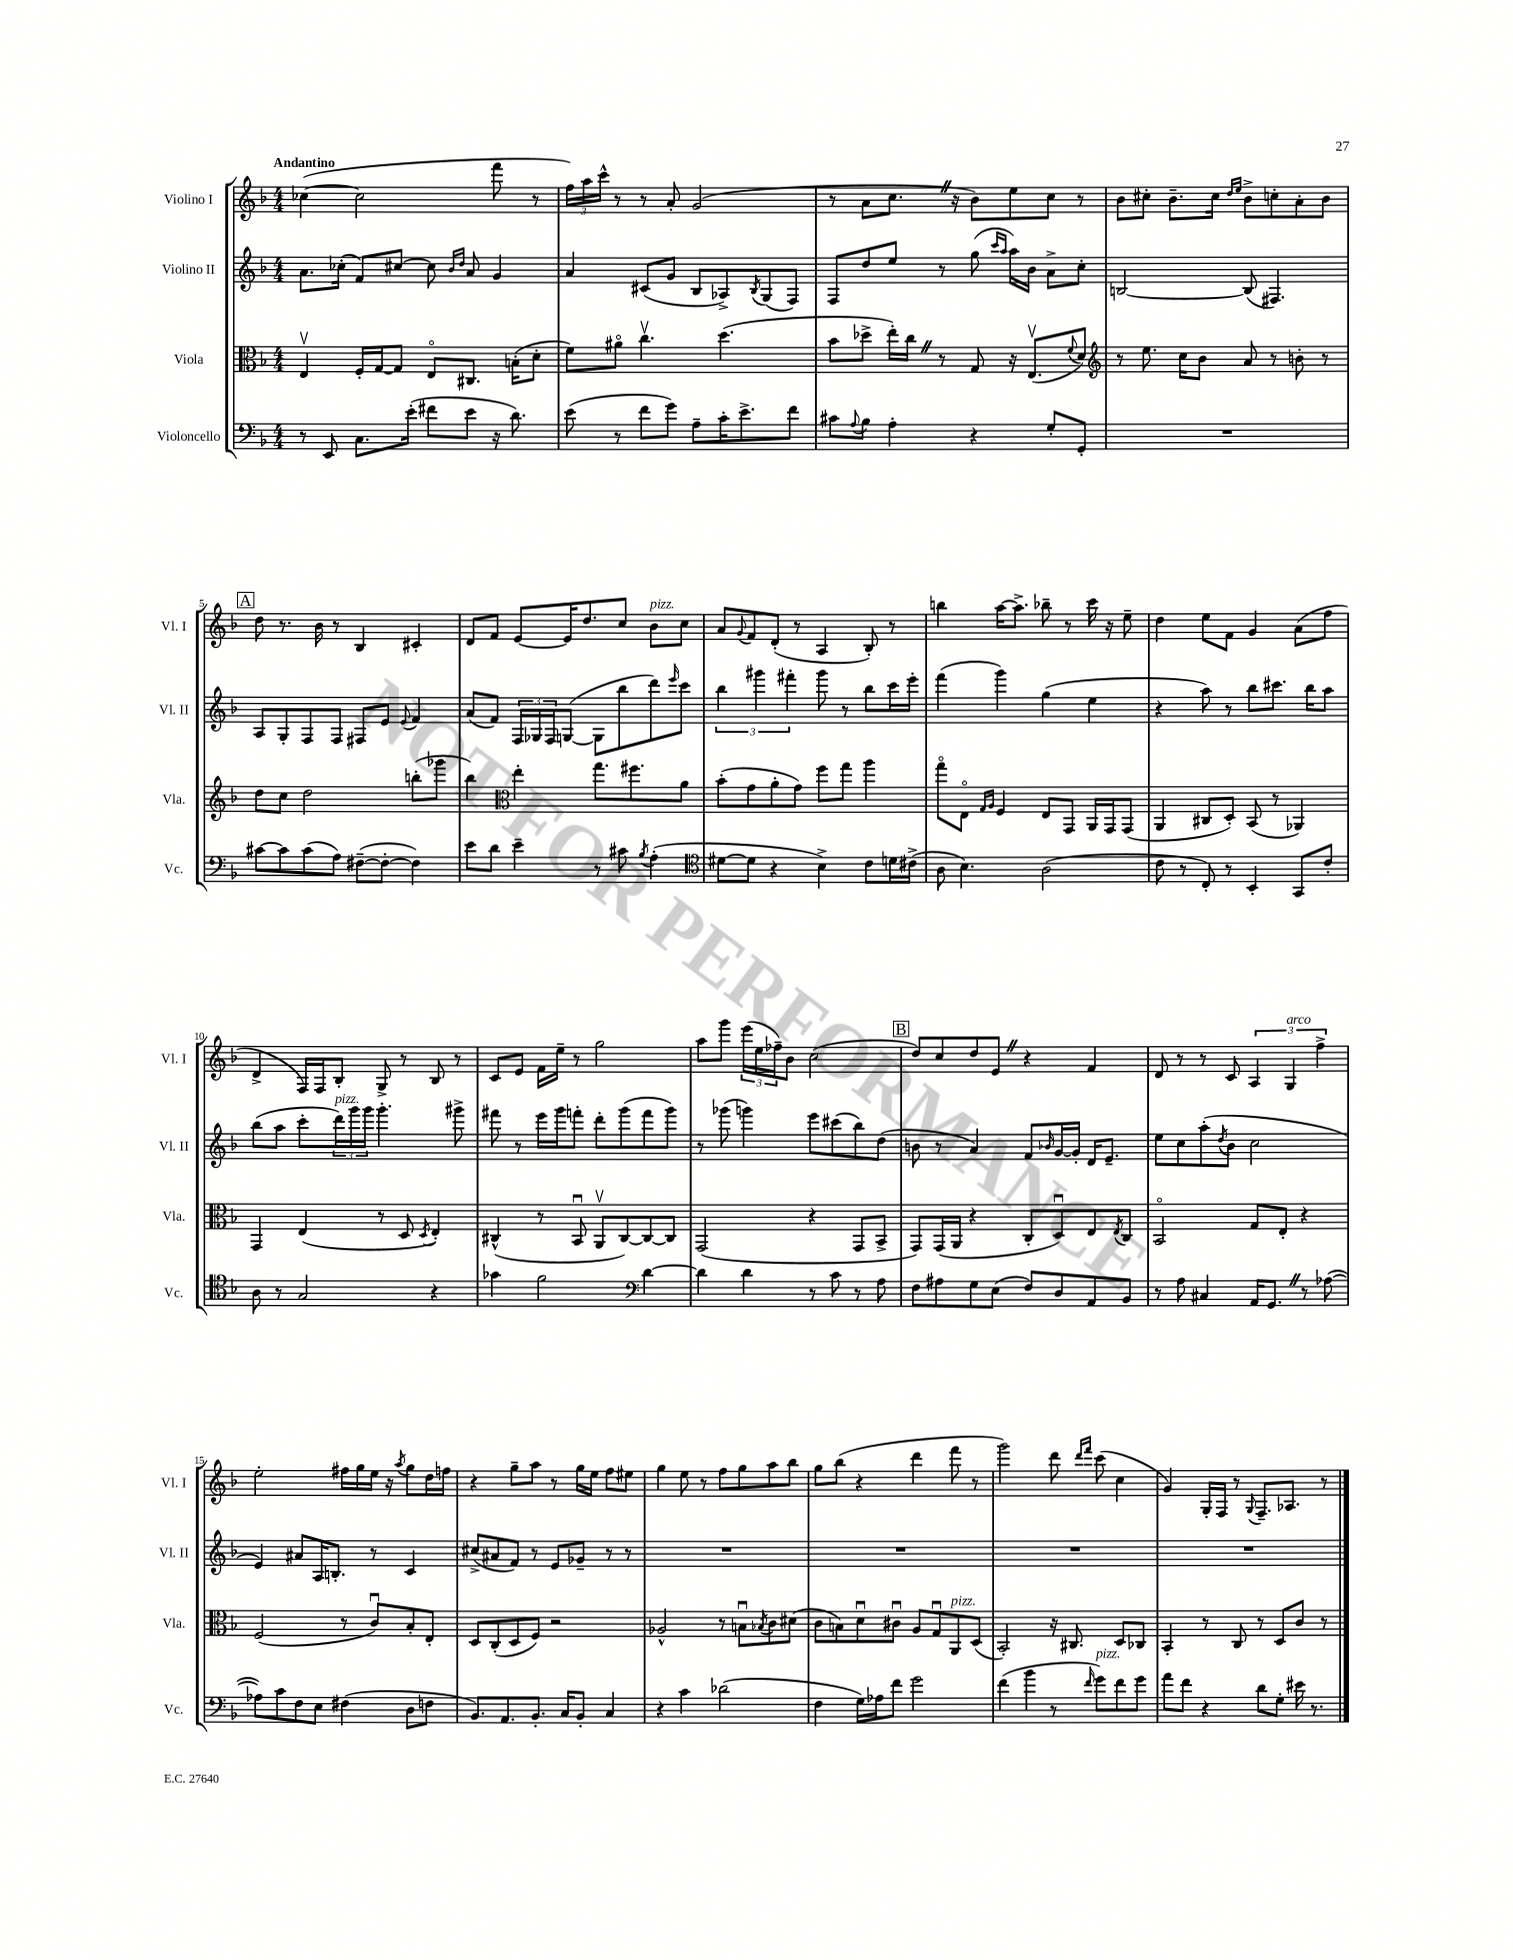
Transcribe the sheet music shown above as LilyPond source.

<<
\new StaffGroup <<
\new Staff = "s0" \with { instrumentName = "Violino I" shortInstrumentName = "Vl. I" } {
    \clef treble \key f \major \numericTimeSignature \time 4/4 \tempo "Andantino"
    ces''4~( ces''2 f'''8 r8 |
    \tuplet 3/2 { f''16) a''16 c'''16-^ } r8 r8 a'8-. g'2( |
    r8 a'8 c''8. \once \override BreathingSign.text = \markup { \musicglyph "scripts.caesura.straight" } \breathe r16 bes'8) e''8 c''8 r8 |
    bes'8 cis''8-. bes'8.-- cis''16 \grace { d''16 e''16 } bes'8-> c''8-. a'8-. bes'8 |
    \mark \markup { \box "A" } d''8 r8. bes'16 r8 bes4 cis'4-. |
    d'8 f'8 e'8~ e'16 d''8. c''8 bes'8^\markup { \italic "pizz." } c''8 |
    a'8 \appoggiatura { g'8 } f'8 d'8-.( r8 a4 bes8-.) r8 |
    b''4 a''16~ a''8.-> bes''8-- r8 c'''16 r16 e''8-- |
    d''4 e''8 f'8 g'4 a'8( f''8 |
    d'4-> f16) f16 bes8-. g8-> r8 bes8 r8 |
    c'8 e'8 f'16 e''16-- r8 g''2 |
    a''8 g'''8 \tuplet 3/2 { e'''16( e''16 fes''16--) } bes'8 c''2( |
    \mark \markup { \box "B" } d''8) c''8 d''8 e'8 \once \override BreathingSign.text = \markup { \musicglyph "scripts.caesura.straight" } \breathe r4 f'4 |
    d'8 r8 r8 c'8 \tuplet 3/2 { a4 g4^\markup { \italic "arco" } f''4-> } |
    e''2-. fis''16 g''16 e''16 r16 \acciaccatura { a''8 } g''8 d''16 f''16 |
    r4 g''8-- a''8 r8 g''16 e''16 f''8 eis''8 |
    g''4 e''8 r8 f''8 g''8 a''8 bes''8 |
    g''8 bes''8( r4 d'''4 f'''8 r8 |
    g'''2) d'''8 \grace { d'''16 f'''16 } c'''8( c''4 |
    g'4) g16-. f16 r8 \appoggiatura { g8 } f8.-- aes8. r8 \bar "|." |
}
\new Staff = "s1" \with { instrumentName = "Violino II" shortInstrumentName = "Vl. II" } {
    \clef treble \key f \major \numericTimeSignature \time 4/4
    a'8. ces''16-.( f'8) cis''8~ cis''8 \grace { bes'16 d''16 } a'8 g'4 |
    a'4 cis'8( g'8 bes8 aes8->) \acciaccatura { bes8 } g8( f8) |
    f8 d''8 e''8 r8 g''8( \grace { c'''16 a''16 } a''16) bes'16 a'8-> c''8-. |
    b2~ b8( fis4.) |
    \mark \markup { \box "A" } a8 g8-. f8 f8 fis8 e'8 \appoggiatura { e'8 } f'4 |
    a'8( f'8) \tuplet 3/2 { f16 ges16 f16 } g8~( g8 bes''8 d'''8) \grace { e'''16 } c'''8 |
    \tuplet 3/2 { bes''4 gis'''4 fis'''4-. } gis'''8 r8 bes''8 c'''16 e'''16-. |
    f'''4( g'''4) g''4( e''4 |
    r4 a''8) r8 bes''8 cis'''8. bes''16 a''8 |
    bes''8( a''8 c'''8-. \tuplet 3/2 { d'''16^\markup { \italic "pizz." }) g'''16 g'''16 } g'''4.-. gis'''8-> |
    fis'''8 r8 e'''16 g'''16 f'''8-. d'''8-. g'''8( f'''8 g'''8) |
    r8 ges'''8( g'''4) e'''8 cis'''8( bes''8) d''8( |
    \mark \markup { \box "B" } b'8 r8 a'4) f'8 \grace { bes'16 } g'16~ g'16-. d'16 e'8.-- |
    e''8 c''8 a''8-.( \acciaccatura { d''8 } bes'8 c''2 |
    e'4) ais'8 a16 b8.-. r8 c'4 |
    cis''8->( ais'8 f'8) r8 e'8 ges'8-- r8 r8 |
    R1 |
    R1 |
    R1 |
    R1 \bar "|." |
}
\new Staff = "s2" \with { instrumentName = "Viola" shortInstrumentName = "Vla." } {
    \clef alto \key f \major \numericTimeSignature \time 4/4
    e4\upbow f16-. g16~ g8 e8\flageolet cis8. b16-.( d'8-. |
    f'8) ais'8\flageolet c''4.\upbow d''4.( |
    bes'8 des''8-> e''16-.) c''16 \once \override BreathingSign.text = \markup { \musicglyph "scripts.caesura.straight" } \breathe r8 g8 r16 e8.\upbow( \appoggiatura { f'8 } d'8) |
    \clef treble r8 e''8. c''16 bes'8 a'8 r8 b'8-. r8 |
    \mark \markup { \box "A" } d''8 c''8 d''2 b''8-.( ges'''8 |
    bes''4) \clef alto e''4-. g''8. fis''8. a'8 |
    bes'8-.( g'8 a'8-. g'8) f''8 g''8 a''4 |
    g''8\flageolet e8\flageolet \grace { g16 a16 } f4 e8 g,8 a,16 g,16 g,8( |
    a,4 cis8 d8-.) bes,8( r8 aes,4) |
    g,4 e4( r8 d8 \acciaccatura { d8 } e4-.) |
    cis4-^( r8 bes,8\downbow a,8\upbow cis8~) cis8~ cis8 |
    g,2( r4 g,8 bes,8-> |
    \mark \markup { \box "B" } g,8) g,16( a,16 r4 c8-. d8\downbow) e8 \acciaccatura { e8 } c8 |
    bes,2\flageolet g8 e8-. r4 |
    f2( r8 c'8\downbow) bes8-. e8-. |
    d8 c8-.( d8 f8) r2 |
    aes2-^ r8 b8\downbow \acciaccatura { bes8 } c'8 dis'8( |
    c'8 b8) d'8\downbow cis'8\downbow a8 g8\downbow a,8^\markup { \italic "pizz." } d8( |
    bes,2-.) r16 cis8. d8 ces8 |
    bes,4-. r8 c8 r8 d8 c'8 r8 \bar "|." |
}
\new Staff = "s3" \with { instrumentName = "Violoncello" shortInstrumentName = "Vc." } {
    \clef bass \key f \major \numericTimeSignature \time 4/4
    r8 e,8 c8. e'16-.( fis'8 e'8 r16 d'8.) |
    e'8( r8 f'8 g'8) a8-- c'16-. e'8.-> f'8 |
    cis'8 \appoggiatura { a8 } bes8 a4-. r4 g8-. g,8-. |
    R1 |
    \mark \markup { \box "A" } cis'8~ cis'8 cis'8( a8) fis8~--( fis8~-. fis4) |
    e'8 d'8 e'4-- r8 cis'8 \acciaccatura { bes8 } a4-.( |
    \clef tenor dis'8~ dis'8 r4 bes4->) c'8 d'16 cis'16->( |
    a8 bes4.) a2( |
    c'8 r8 c8-.) r8 bes,4-. g,8 c'8-. |
    a8 r8 g2 r4 |
    ges'4 f'2 \clef bass d'4~ |
    d'4 d'4 r8 c'8 r8 a8 |
    \mark \markup { \box "B" } f8 ais8 g8 e8( f8) d8 a,8 bes,8 |
    r8 a8 cis4 a,16 g,8. \once \override BreathingSign.text = \markup { \musicglyph "scripts.caesura.straight" } \breathe r8 aes8~( |
    aes8) c'8 f8 e8 fis4( d8 f8 |
    bes,8.) a,8. bes,8.-. c16 bes,8-. c4 |
    r4 c'4 des'2( |
    f4 g16) aes16 f'8 g'2 |
    f'4( bes'4 r8 \grace { f'16 } g'8^\markup { \italic "pizz." }) f'8 g'8 |
    a'8 f'8 r4 d'8 g8-. eis'16 r8. \bar "|." |
}
>>
>>
